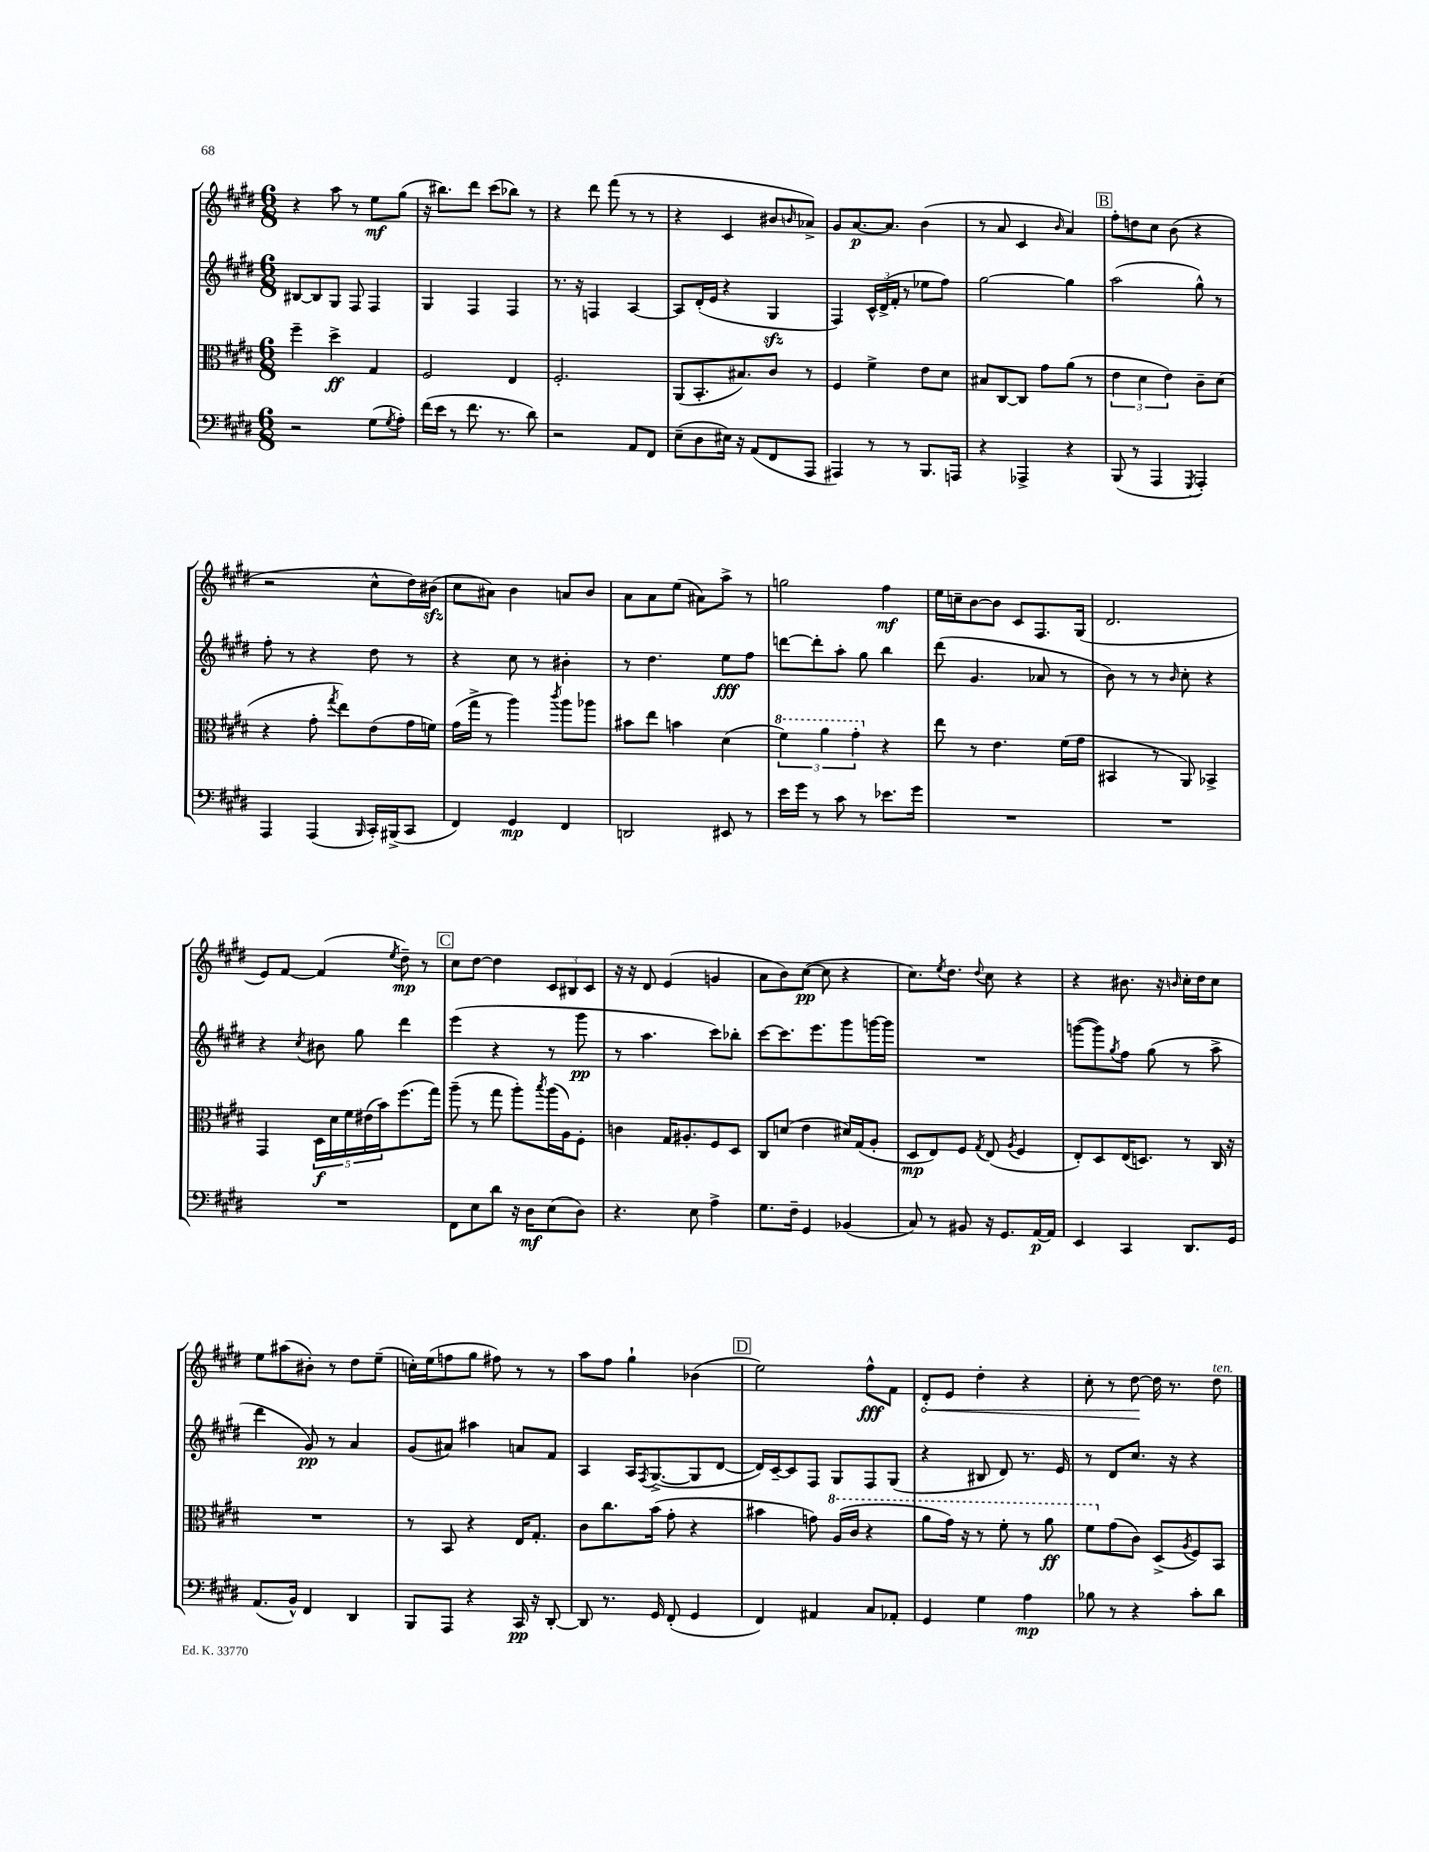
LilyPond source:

<<
\new StaffGroup <<
\new Staff = "s0" {
    \clef treble \key e \major \numericTimeSignature \time 6/8
    r4 a''8 r8 e''8\mf gis''8( |
    r16 bis''8.) dis'''8 cis'''8( bes''8) r8 |
    r4 dis'''8 fis'''8( r8 r8 |
    r4 cis'4 bis'8 \grace { b'16 } aes'8->) |
    gis'8 a'8.~\p a'8. b'4( |
    r8 a'8 cis'4 \grace { b'16 } a'4) |
    \mark \markup { \box "B" } fis''8-. d''8 cis''8 b'8( r4 |
    r2 cis''8-^ dis''16) bis'16\sfz( |
    cis''8 ais'8) b'4 a'8 b'8 |
    a'8 a'8 e''8( ais'8) a''8-> r8 |
    g''2 fis''4\mf |
    e''16 c''16-- b'8~ b'8 cis'8 fis8. gis16( |
    dis'2. |
    e'8) fis'8~ fis'4( \acciaccatura { e''8 } dis''8--\mp) r8 |
    \mark \markup { \box "C" } cis''8 dis''8~ dis''4 \tuplet 3/2 { cis'8 bis8 cis'8 } |
    r16 r16 dis'8 e'4( g'4 |
    a'8 b'8) cis''8~\pp( cis''8 r4 |
    cis''8.) \acciaccatura { e''8 } dis''8. \appoggiatura { dis''8 } cis''8 r4 |
    r4 bis'8. r16 \grace { b'16 } cis''16-. dis''16 cis''8 |
    e''8 ais''8( bis'8-.) r8 dis''8 e''8--( |
    c''16-.) e''16( f''8 gis''8 fis''8) r8 r8 |
    a''8 fis''8 gis''4-! bes'4( |
    \mark \markup { \box "D" } e''2) fis''8-^\fff fis'8 |
    \once \override Hairpin.circled-tip = ##t dis'8-.\< e'8 dis''4-. r4 |
    cis''8-. r8 dis''8~\! dis''16 r8. dis''8^\markup { \italic "ten." } \bar "|." |
}
\new Staff = "s1" {
    \clef treble \key e \major \numericTimeSignature \time 6/8
    bis8~ bis8 gis8 fis8 fis4 |
    gis4 fis4 fis4 |
    r8. r16 f4 a4~ |
    a8 dis'16-.( e'16 r4 gis4\sfz |
    fis4) \tuplet 3/2 { cis'16-^ dis'16->( fis'16-. } r8 ees''8 fis''8) |
    gis''2~ gis''4 |
    \mark \markup { \box "B" } a''2( gis''8-^) r8 |
    fis''8-. r8 r4 dis''8 r8 |
    r4 cis''8 r8 bis'4-. |
    r8 dis''4. e''8\fff fis''8 |
    d'''8~ d'''8-. a''8-. gis''8 b''4 |
    dis'''8( gis'4. aes'8 r8 |
    b'8) r8 r8 \grace { b'16 } cis''8-. r4 |
    r4 \acciaccatura { cis''8 } bis'8 gis''8 dis'''4 |
    \mark \markup { \box "C" } e'''4( r4 r8 gis'''8\pp |
    r8 a''4. cis'''8) bes''8-. |
    cis'''8~ cis'''8. e'''8. gis'''8 g'''16~ g'''16 |
    R2. |
    g'''8~( g'''8) \acciaccatura { gis''8 } fis''8 gis''8( r8 a''8-> |
    dis'''4 gis'8\pp) r8 a'4 |
    gis'8( ais'8) ais''4 a'8 fis'8 |
    a4 a16 \acciaccatura { fis8 } gis8.~->( gis8 dis'8~ |
    \mark \markup { \box "D" } dis'16) cis'16~-- cis'8 fis8 gis8 fis8 gis8( |
    r4 bis8 dis'8) r8. e'16 |
    r8 dis'8 cis''8. r16 r4 \bar "|." |
}
\new Staff = "s2" {
    \clef alto \key e \major \numericTimeSignature \time 6/8
    fis''4-- dis''4->\ff gis4 |
    fis2 e4 |
    fis2.-. |
    a,8( b,8.-. bis8.) cis'8 r8 |
    fis4 fis'4-> e'8 dis'8 |
    bis8 cis8~ cis8 gis'8 a'8( r8 |
    \mark \markup { \box "B" } \tuplet 3/2 { e'4 dis'4 e'4) } cis'8-- dis'8( |
    r4 gis'8-. \acciaccatura { gis''8 } e''8) e'8( gis'16 f'16) |
    gis'16( gis''16-> r8 a''4) \acciaccatura { cis'''8 } a''8 aes''8 |
    bis'8 e''8 b'4 dis'4( |
    \tuplet 3/2 { \ottava #1 fis''4) a''4 gis''4-. \ottava #0 } r4 |
    e''8 r8 e'4. fis'16( gis'16 |
    bis,4 r8 a,8) bes,4-> |
    gis,4 \tuplet 5/4 { dis16\f dis'16 fis'16 eis'16( b'16) } fis''8.( gis''16) |
    \mark \markup { \box "C" } a''8--( r8 gis''8 a''8-.) \acciaccatura { b''8 } a''16( a16) fis8-. |
    c'4 gis16 ais8.-. fis8 dis8 |
    cis8 d'8( e'4 dis'16) gis16( a8-. |
    dis8\mp e8) fis8 \acciaccatura { gis8 } e8( \acciaccatura { a8 } fis4 |
    e8-.) dis8 e16( d8.) r8 cis16 r16 |
    R2. |
    r8 b,8 r4 e16 gis8.-. |
    cis'8 cis''8. b'16( gis'8-. r4 |
    \mark \markup { \box "D" } bis'4 g'8) \ottava #1 a'16( cis''16 r4 |
    a''8 gis''16) r16 r8 fis''8-. r8 a''8\ff |
    fis''8 \ottava #0 gis'8( cis'8) dis8->( \acciaccatura { a8 } fis8) b,8 \bar "|." |
}
\new Staff = "s3" {
    \clef bass \key e \major \numericTimeSignature \time 6/8
    r2 gis8( \acciaccatura { gis8 } a8-.) |
    fis'16( e'16 r8 fis'8. r8. dis'8) |
    r2 a,8 fis,8 |
    e8--( dis8 eis16) r16 a,8( fis,8 a,,8 |
    ais,,4) r8 r8 b,,8. a,,16 |
    r4 aes,,4-> r4 |
    \mark \markup { \box "B" } b,,8( r8 a,,4 \acciaccatura { gis,,8 } a,,4-.) |
    a,,4 a,,4( \grace { b,,16 } cis,16-.) bis,,16->( cis,8 |
    fis,4) gis,4\mp fis,4 |
    d,2 eis,8 r8 |
    e'16 gis'16 r8 cis'8 r8 ees'8. gis'16 |
    R2. |
    R2. |
    R2. |
    \mark \markup { \box "C" } fis,8 e8 dis'8 r16 dis16\mf e8( dis8) |
    r4. e8 a4-> |
    gis8. fis16-- gis,4 bes,4( |
    cis8) r8 bis,8 r16 gis,8. a,16~\p a,16 |
    e,4 cis,4 dis,8. gis,16 |
    a,8.( b,16-^) fis,4 dis,4 |
    b,,8 a,,8 r4 cis,16\pp r16 dis,8~-. |
    dis,8 r8. gis,16 fis,8-.( gis,4 |
    \mark \markup { \box "D" } fis,4) ais,4 cis8 aes,8-. |
    gis,4 gis4 a4\mp |
    bes8 r8 r4 cis'8-. dis'8 \bar "|." |
}
>>
>>
\layout { \context { \Score \remove "Bar_number_engraver" } }
